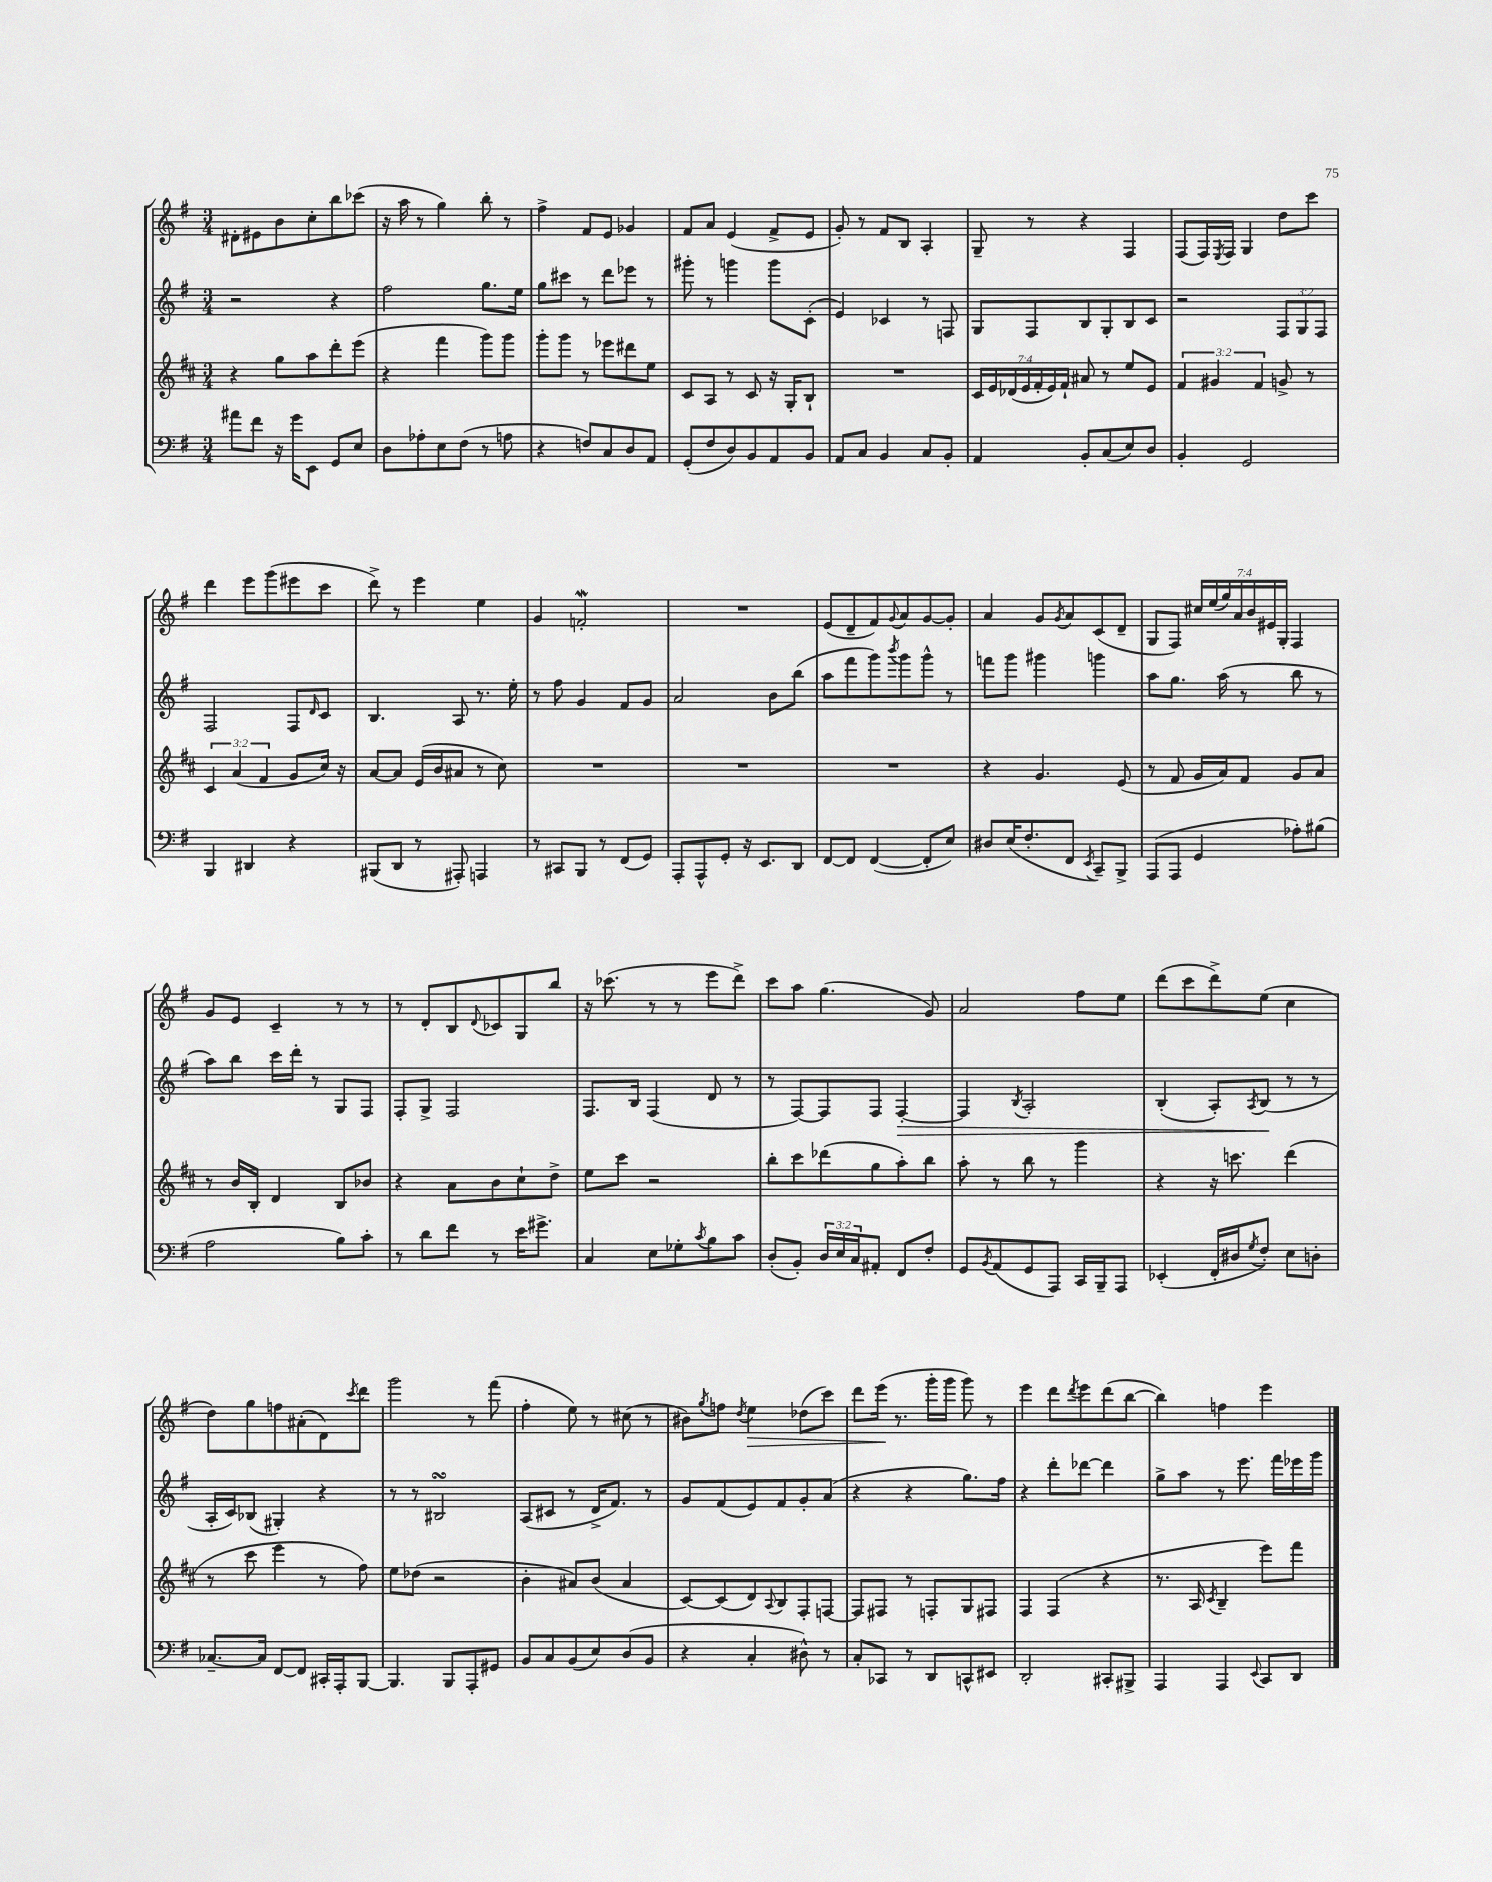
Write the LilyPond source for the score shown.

<<
\new StaffGroup <<
\new Staff = "s0" {
    \clef treble \key g \major \numericTimeSignature \time 3/4 \override Staff.TupletNumber.text = #tuplet-number::calc-fraction-text
    dis'8-. eis'8 b'8 c''8-. b''8 ces'''8( |
    r16 a''16 r8 g''4) b''8-. r8 |
    fis''4-> fis'8 e'8 ges'4 |
    fis'8 a'8 e'4( fis'8-> e'8 |
    g'8-.) r8 fis'8 b8 a4-. |
    g8-- r8 r4 fis4 |
    fis8( fis16) \acciaccatura { e8 } fis16 g4 d''8 c'''8 |
    d'''4 e'''8 g'''8( eis'''8 c'''8 |
    d'''8->) r8 e'''4 e''4 |
    g'4 f'2-.\mordent |
    R2. |
    e'8( d'8-- fis'8) \appoggiatura { g'8 } a'8 g'8~ g'8-. |
    a'4 g'8 \acciaccatura { g'8 } a'8 c'8( d'8-- |
    g8 fis8) \tuplet 7/4 { cis''16 e''16( g''16) a'16 b'16 eis'16 g16-. } fis4 |
    g'8 e'8 c'4-- r8 r8 |
    r8 d'8-. b8 \appoggiatura { d'8 } ces'8 g8 b''8 |
    r16 ces'''8.( r8 r8 e'''8 d'''8->) |
    c'''8 a''8 g''4.( g'8) |
    a'2 fis''8 e''8 |
    d'''8( c'''8 d'''8->) e''8( c''4 |
    d''8) g''8 f''8 ais'8-.( d'8) \acciaccatura { c'''8 } d'''8 |
    g'''2 r8 fis'''8( |
    fis''4-. e''8) r8 cis''8( r8 |
    bis'8) \acciaccatura { g''8 } f''8 \acciaccatura { d''8 } e''4\> des''8( c'''8) |
    d'''8 e'''16\!( r8. g'''16-. g'''16 g'''8) r8 |
    e'''4 d'''8 \acciaccatura { d'''8 } e'''8 d'''8( b''8~ |
    b''4) f''4 e'''4 \bar "|." |
}
\new Staff = "s1" {
    \clef treble \key g \major \numericTimeSignature \time 3/4 \override Staff.TupletNumber.text = #tuplet-number::calc-fraction-text
    r2 r4 |
    fis''2 g''8. e''16 |
    g''8 cis'''8 r8 d'''8 ees'''8 r8 |
    gis'''8-. r8 g'''4 g'''8 c'8-.( |
    e'4) ces'4 r8 f8 |
    g8 fis8 b8 g8-. b8 c'8 |
    r2 \tuplet 3/2 { fis8 g8 fis8 } |
    fis2 fis8 \grace { d'16 } c'8 |
    b4. a8 r8. e''16-. |
    r8 fis''8 g'4 fis'8 g'8 |
    a'2 b'8 b''8( |
    a''8 fis'''8 g'''8) \acciaccatura { b'''8 } g'''8 g'''8-^ r8 |
    f'''8 g'''8 gis'''4 g'''4 |
    a''8 g''8. a''16( r8 b''8 r8 |
    a''8) b''8 c'''16 d'''16-. r8 g8 fis8 |
    fis8-. g8-> fis2 |
    fis8. b16 fis4( d'8 r8 |
    r8 fis8~) fis8 fis8 fis4~-.\> |
    fis4 \acciaccatura { b8 } a2-. |
    b4-.( a8-.) \acciaccatura { a8 } b8\!( r8 r8 |
    a16-. c'16) bes8( gis4-.) r4 |
    r8 r8 bis2\turn |
    a8( cis'8 r8 d'16-> fis'8.) r8 |
    g'8 fis'8( e'8) fis'8 g'8-. a'8( |
    r4 r4 g''8.) fis''16 |
    r4 d'''8-. des'''8~ des'''4 |
    g''8-> a''8 r8 e'''8. fis'''16 ees'''16 g'''16 \bar "|." |
}
\new Staff = "s2" {
    \clef treble \key d \major \numericTimeSignature \time 3/4 \override Staff.TupletNumber.text = #tuplet-number::calc-fraction-text
    r4 g''8 a''8 d'''8-. e'''8( |
    r4 fis'''4 g'''8) g'''8 |
    g'''8-. g'''8 r8 ees'''8 dis'''8 e''8 |
    cis'8 a8 r8 cis'8 r16 g16-. b8-! |
    R2. |
    \tuplet 7/4 { cis'16 e'16 des'16( e'16 fis'16-. e'16) fis'16-! } ais'8 r8 e''8 e'8 |
    \tuplet 3/2 { fis'4 gis'4 fis'4 } g'8-> r8 |
    \tuplet 3/2 { cis'4 a'4( fis'4 } g'8 cis''16) r16 |
    a'8~ a'8 e'16( b'16 ais'8 r8 cis''8) |
    R2. |
    R2. |
    R2. |
    r4 g'4. e'8( |
    r8 fis'8 g'16 a'16) fis'8 g'8 a'8 |
    r8 b'16 b16-. d'4 b8 bes'8 |
    r4 a'8 b'8 cis''8-! d''8-> |
    e''8 cis'''8 r2 |
    b''8-. cis'''8 des'''8( g''8 a''8-.) b''8 |
    a''8-. r8 b''8 r8 g'''4 |
    r4 r16 c'''8. d'''4( |
    r8 cis'''8 e'''4 r8 fis''8) |
    e''8 des''8( r2 |
    b'4-. ais'8) b'8( ais'4 |
    cis'8~) cis'8( d'8) \appoggiatura { a8 } b8 fis8-. f8~ |
    f8 fis8 r8 f8-. g8 fis8 |
    fis4 fis4( r4 |
    r8. a16 \acciaccatura { cis'8 } b4-- e'''8) fis'''8 \bar "|." |
}
\new Staff = "s3" {
    \clef bass \key g \major \numericTimeSignature \time 3/4 \override Staff.TupletNumber.text = #tuplet-number::calc-fraction-text
    ais'8 fis'8 r16 g'16 e,8 g,8 e8 |
    d8 aes8-. e8 fis8( r8 a8 |
    r4 f8) c8 d8 a,8 |
    g,8-.( fis8 d8) b,8 a,8 b,8 |
    a,8 c8 b,4 c8 b,8-. |
    a,4 b,8-. c8( e8) d8 |
    b,4-. g,2 |
    b,,4 dis,4 r4 |
    bis,,8( d,8 r8 ais,,8-.) a,,4 |
    r8 cis,8 b,,8 r8 fis,8( g,8) |
    a,,8-. a,,8-^ g,8-. r16 e,8. d,8 |
    fis,8~ fis,8 fis,4~( fis,8-. e8) |
    dis8 e16( fis8.-. fis,8 \acciaccatura { e,8 } c,8--) b,,8-> |
    a,,8( a,,8 g,4 aes8-.) bis8( |
    a2 b8) c'8-. |
    r8 d'8 fis'8 r8 e'16 gis'8.-> |
    c4 e8 ges8-. \acciaccatura { c'8 } b8 c'8 |
    d8-.( b,8-.) \tuplet 3/2 { d16 e16 c16 } ais,8-. fis,8 fis8-. |
    g,8 \acciaccatura { b,8 } a,8( g,8 a,,8) c,16 b,,16-- a,,8 |
    ees,4-.( fis,16-. dis16 \acciaccatura { g8 } fis8-.) e8 d8-. |
    ces8.~-- ces16 fis,8~ fis,8 cis,16-. a,,16-. b,,8~ |
    b,,4. b,,8 a,,8-. gis,8 |
    b,8 c8 b,8( e8) d8( b,8 |
    r4 c4-. dis8-^) r8 |
    c8-. ces,8 r8 d,8 c,8-^ eis,8 |
    d,2-. cis,8-. bis,,8-> |
    a,,4 a,,4 \appoggiatura { e,8 } c,8 d,8 \bar "|." |
}
>>
>>
\layout { \context { \Score \remove "Bar_number_engraver" } }
